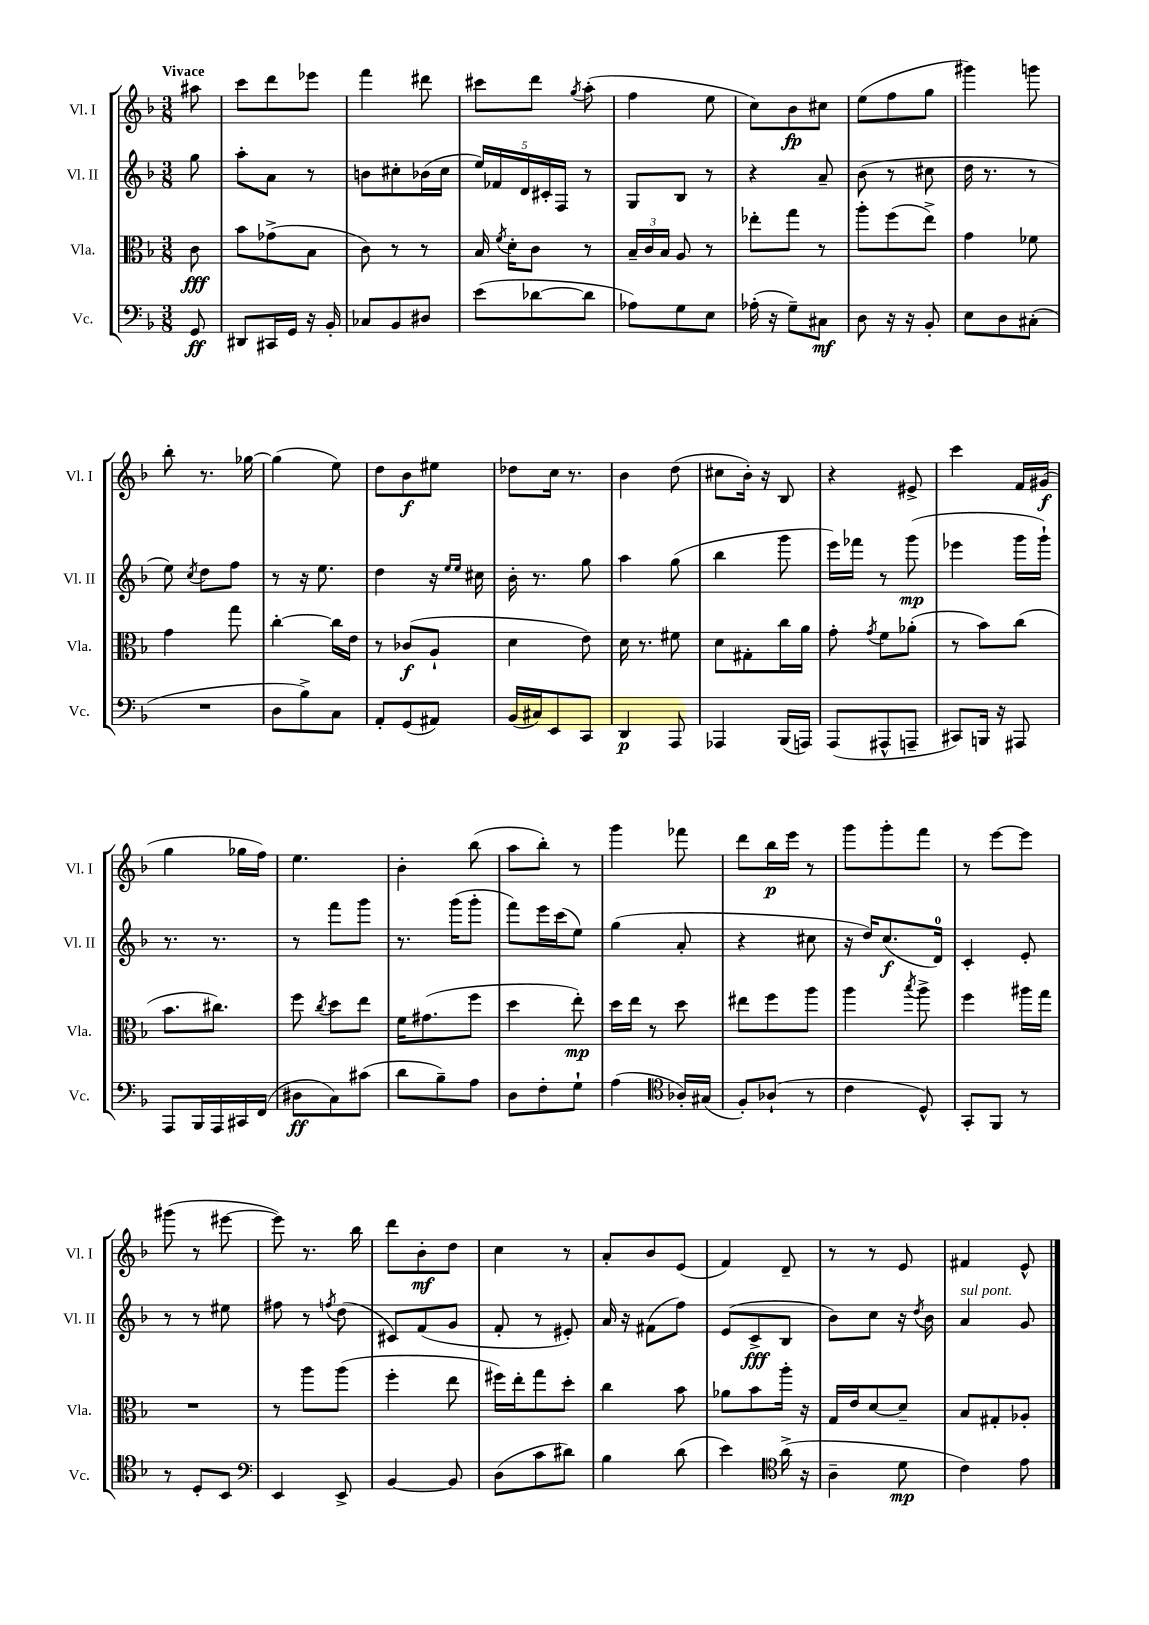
<<
\new StaffGroup <<
\new Staff = "s0" \with { instrumentName = "Vl. I" shortInstrumentName = "Vl. I" } {
    \clef treble \key f \major \numericTimeSignature \time 3/8 \partial 8 \tempo "Vivace"
    \autoBeamOff ais''8 |
    c'''8[ d'''8 ees'''8] |
    f'''4 dis'''8 |
    cis'''8[ d'''8] \acciaccatura { g''8 } a''8-.( |
    f''4 e''8 |
    c''8[) bes'8\fp cis''8] |
    e''8[( f''8 g''8] |
    gis'''4) g'''8 |
    bes''8-. r8. ges''16~ |
    ges''4( e''8) |
    d''8[ bes'8\f eis''8] |
    des''8[ c''16] r8. |
    bes'4 d''8( |
    cis''8[ bes'16]-.) r16 bes8 |
    r4 eis'8-> |
    c'''4 f'16[ gis'16]\f( |
    g''4 ges''16[ f''16]) |
    e''4. |
    bes'4-. bes''8( |
    a''8[ bes''8]-.) r8 |
    g'''4 fes'''8 |
    d'''8[ bes''16\p e'''16] r8 |
    g'''8[ g'''8-. f'''8] |
    r8 e'''8[~ e'''8] |
    gis'''8( r8 eis'''8~ |
    eis'''8) r8. bes''16 |
    d'''8[ bes'8-.\mf d''8] |
    c''4 r8 |
    a'8[-. bes'8 e'8]( |
    f'4) d'8-- |
    r8 r8 e'8 |
    fis'4 e'8-^ \bar "|." |
}
\new Staff = "s1" \with { instrumentName = "Vl. II" shortInstrumentName = "Vl. II" } {
    \clef treble \key f \major \numericTimeSignature \time 3/8 \partial 8
    \autoBeamOff g''8 |
    a''8[-. a'8] r8 |
    b'8[ cis''8-. bes'16( cis''16] |
    \tuplet 5/4 { e''16[) fes'16 d'16 cis'16-. f16] } r8 |
    g8[ bes8] r8 |
    r4 a'8-- |
    bes'8( r8 cis''8 |
    d''16 r8. r8 |
    e''8) \acciaccatura { c''8 } d''8[ f''8] |
    r8 r16 e''8. |
    d''4 r16 \grace { e''16[ e''16] } cis''16 |
    bes'16-. r8. g''8 |
    a''4 g''8( |
    bes''4 g'''8 |
    e'''16[) fes'''16] r8 g'''8\mp( |
    ees'''4 g'''16[ g'''16]-!) |
    r8. r8. |
    r8 f'''8[ g'''8] |
    r8. g'''16[( g'''8]-. |
    f'''8[) e'''16 c'''16( e''8]) |
    g''4( a'8-. |
    r4 cis''8 |
    r16 d''16[) c''8.\f( d'16]-0) |
    c'4-. e'8-. |
    r8 r8 eis''8 |
    fis''8 r8 \acciaccatura { f''8 } d''8( |
    cis'8[) f'8( g'8] |
    f'8-. r8 eis'8-.) |
    a'16 r16 fis'8[( f''8]) |
    e'8[( c'8->\fff bes8] |
    bes'8[) c''8] r16 \acciaccatura { d''8 } bes'16 |
    a'4^\markup { \italic "sul pont." } g'8 \bar "|." |
}
\new Staff = "s2" \with { instrumentName = "Vla." shortInstrumentName = "Vla." } {
    \clef alto \key f \major \numericTimeSignature \time 3/8 \partial 8
    \autoBeamOff c'8\fff |
    bes'8[ ges'8->( bes8] |
    c'8) r8 r8 |
    bes16 \acciaccatura { f'8 } d'16[-. c'8] r8 |
    \tuplet 3/2 { bes16[-- c'16 bes16] } a8 r8 |
    ees''8[-. g''8] r8 |
    a''8[-. f''8( e''8]->) |
    g'4 fes'8 |
    g'4 g''8 |
    c''4~-. c''16[ e'16] |
    r8 ces'8[\f( a8]-! |
    d'4 e'8) |
    d'16 r8. fis'8 |
    d'8[ gis8-. c''16 a'16] |
    g'8-. \acciaccatura { g'8 } f'8[ aes'8]-.( |
    r8 bes'8[) c''8]( |
    bes'8.[ cis''8.]) |
    f''8 \acciaccatura { c''8 } d''8[ e''8] |
    f'16[ gis'8.( f''8] |
    d''4 e''8-.\mp) |
    d''16[ e''16] r8 d''8 |
    eis''8[ f''8 a''8] |
    a''4 \acciaccatura { bes''8 } a''8-> |
    f''4 ais''16[ g''16] |
    R4. |
    r8 a''8[ a''8]( |
    f''4-. e''8 |
    fis''16[) e''16-. g''8 d''8]-. |
    c''4 bes'8 |
    aes'8[ bes'8 a''16]-. r16 |
    g16[ e'16 d'8~ d'8]-- |
    bes8[ gis8-. aes8]-. \bar "|." |
}
\new Staff = "s3" \with { instrumentName = "Vc." shortInstrumentName = "Vc." } {
    \clef bass \key f \major \numericTimeSignature \time 3/8 \partial 8
    \autoBeamOff g,8\ff |
    dis,8[ cis,16 g,16] r16 bes,16-. |
    ces8[ bes,8 dis8] |
    e'8[( des'8~ des'8] |
    aes8[) g8 e8] |
    aes16-.( r16 g8[--) cis8]\mf |
    d8 r16 r16 bes,8-. |
    e8[ d8 cis8]-.( |
    R4. |
    d8[ bes8->) c8] |
    a,8[-. g,8( ais,8]) |
    bes,16[( cis16) e,8 c,8] |
    d,4\p a,,8 |
    aes,,4 bes,,16[( a,,16]) |
    a,,8[( ais,,8-^ a,,8]-- |
    cis,8[) b,,16] r16 ais,,8 |
    a,,8[ bes,,16 a,,16 cis,16 f,16]( |
    dis8[\ff c8) cis'8]( |
    d'8[ bes8--) a8] |
    d8[ f8-. g8]-! |
    a4( \clef tenor aes16[-.) gis16]( |
    f8[-.) aes8]-!( r8 |
    c'4 d8-^) |
    g,8[-. f,8] r8 |
    r8 d8[-. bes,8] |
    \clef bass e,4 e,8-> |
    bes,4~ bes,8 |
    d8[( c'8 dis'8]) |
    bes4 d'8( |
    e'4) \clef tenor a'16->( r16 |
    a4-- d'8\mp |
    c'4) e'8 \bar "|." |
}
>>
>>
\layout { \context { \Score \remove "Bar_number_engraver" } }
